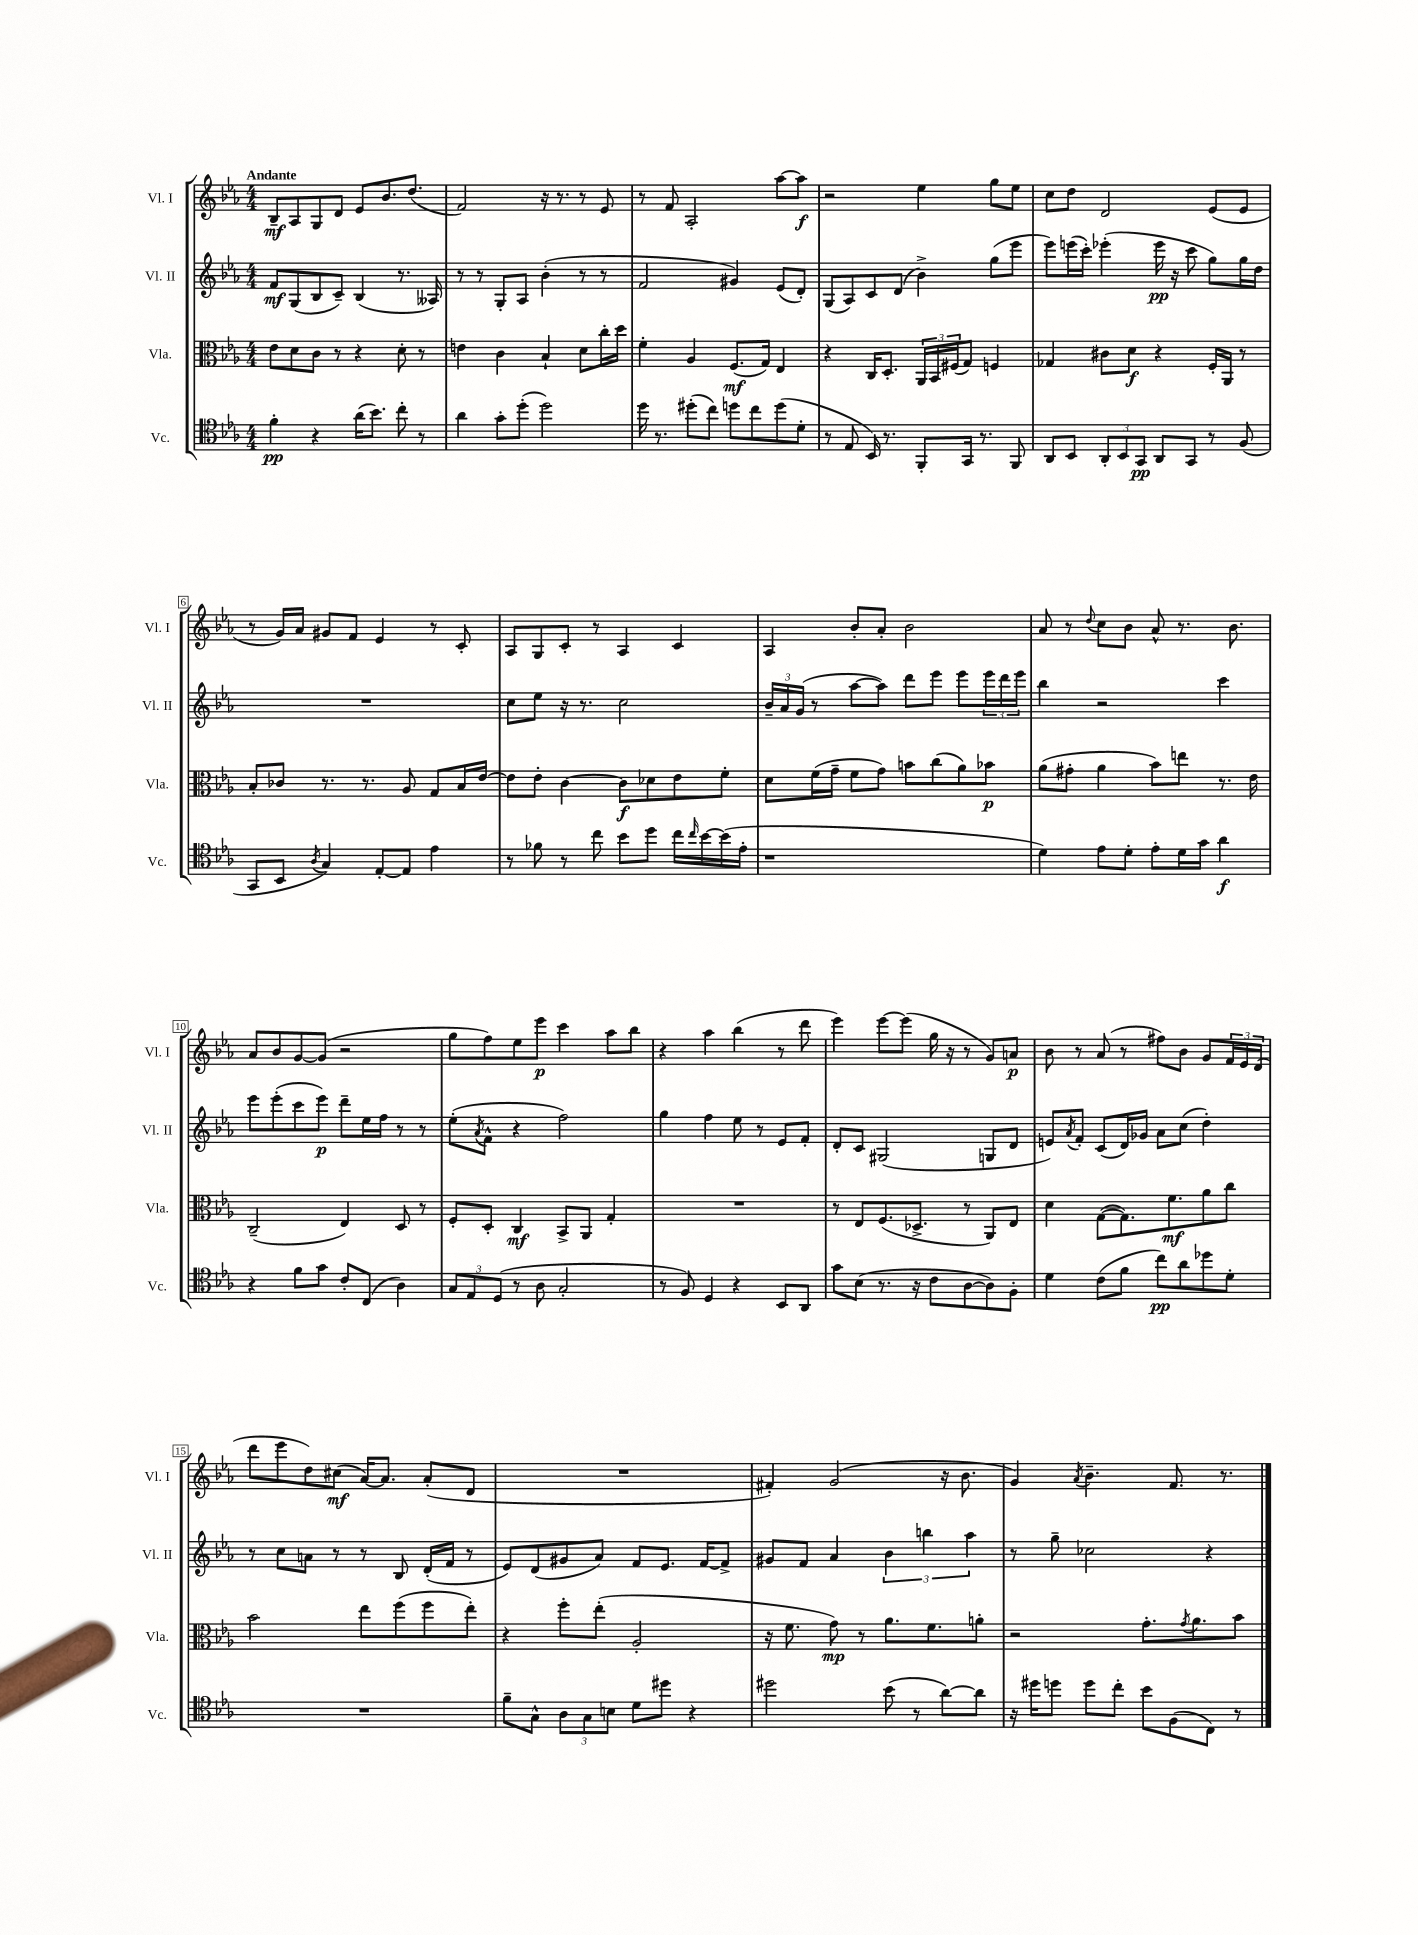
<<
\new StaffGroup <<
\new Staff = "s0" \with { instrumentName = "Vl. I" shortInstrumentName = "Vl. I" } {
    \clef treble \key ees \major \numericTimeSignature \time 4/4 \tempo "Andante"
    bes8--\mf aes8 g8 d'8 ees'8 bes'8. d''8.( |
    f'2) r16 r8. r8 ees'8 |
    r8 f'8 aes2-. aes''8~ aes''8\f |
    r2 ees''4 g''8 ees''8 |
    c''8 d''8 d'2 ees'8( ees'8 |
    r8 g'16) aes'16 gis'8 f'8 ees'4 r8 c'8-. |
    aes8 g8 c'8-. r8 aes4 c'4 |
    aes4 bes'8-. aes'8-. bes'2 |
    aes'8 r8 \appoggiatura { d''8 } c''8 bes'8 aes'8-^ r8. bes'8. |
    aes'8 bes'8 g'8~ g'8( r2 |
    g''8 f''8) ees''8 ees'''8\p c'''4 aes''8 bes''8 |
    r4 aes''4 bes''4( r8 d'''8 |
    ees'''4) ees'''8~ ees'''8( g''16 r16 r8 g'8) a'8\p |
    bes'8 r8 aes'8( r8 fis''8) bes'8 g'8 \tuplet 3/2 { f'16 ees'16 d'16( } |
    d'''8 ees'''8 d''8) cis''8\mf( aes'16~) aes'8. aes'8-.( d'8 |
    R1 |
    fis'4-.) g'2( r16 bes'8. |
    g'4) \acciaccatura { aes'8 } bes'4.-- f'8. r8. \bar "|." |
}
\new Staff = "s1" \with { instrumentName = "Vl. II" shortInstrumentName = "Vl. II" } {
    \clef treble \key ees \major \numericTimeSignature \time 4/4
    f'8\mf g8( bes8 c'8--) bes4( r8. aeses16) |
    r8 r8 g8-. aes8 bes'4-.( r8 r8 |
    f'2 gis'4) ees'8( d'8-.) |
    g8( aes8) c'8 d'8( bes'4->) g''8( ees'''8 |
    ees'''8) e'''16( c'''16-.) ees'''4-.( ees'''16\pp r16 c'''8 g''8) g''16 d''16 |
    R1 |
    c''8 ees''8 r16 r8. c''2 |
    \tuplet 3/2 { bes'16-- aes'16 g'16( } r8 aes''8~ aes''8) d'''8 ees'''8 ees'''8 \tuplet 3/2 { ees'''16 d'''16 ees'''16 } |
    bes''4 r2 c'''4 |
    ees'''8 ees'''8-.( c'''8 ees'''8\p) d'''8-- ees''16 f''16 r8 r8 |
    ees''8-.( \acciaccatura { aes'8 } f'8-^ r4 f''2) |
    g''4 f''4 ees''8 r8 ees'8 f'8-. |
    d'8-. c'8 gis2( g8 d'8 |
    e'8) \acciaccatura { aes'8 } f'8-. c'8( d'16) ges'16 aes'8 c''8( d''4-.) |
    r8 c''8 a'8 r8 r8 bes8 d'16-.( f'16 r8 |
    ees'8) d'8( gis'8 aes'8) f'8 ees'8. f'16~ f'8-> |
    gis'8 f'8 aes'4 \tuplet 3/2 { bes'4 b''4 aes''4 } |
    r8 g''8-- ces''2 r4 \bar "|." |
}
\new Staff = "s2" \with { instrumentName = "Vla." shortInstrumentName = "Vla." } {
    \clef alto \key ees \major \numericTimeSignature \time 4/4
    ees'8 d'8 c'8 r8 r4 d'8-. r8 |
    e'4 c'4 bes4-! d'8 c''16-. d''16 |
    f'4-. aes4 f8.\mf( g16) ees4 |
    r4 c16 d8.-. \tuplet 3/2 { aes,16 bes,16 fis16( } g8) f4 |
    ges4 cis'8 d'8\f r4 f16-. aes,16 r8 |
    bes8-. ces'8 r8. r8. aes8 g8 bes16 ees'16~ |
    ees'8 ees'8-. c'4~ c'8\f des'8 ees'8 f'8-. |
    d'8 f'16( g'16-- f'8 g'8) b'8 c''8( aes'8) bes'8\p |
    aes'8( gis'8-. aes'4 bes'8) e''8 r8. ees'16 |
    c2--( ees4) d8 r8 |
    f8-. d8-. c4\mf bes,8-> aes,8 g4-. |
    R1 |
    r8 ees8 f8.( des8.-> r8 aes,8) ees8 |
    d'4 g8~( g8.) f'8.\mf aes'8 c''8 |
    bes'2 ees''8 f''8( f''8 ees''8-.) |
    r4 f''8-. ees''8-.( aes2-. |
    r16 f'8. g'8\mp) r8 aes'8. f'8. a'8-. |
    r2 g'8.-. \acciaccatura { g'8 } aes'8. bes'8 \bar "|." |
}
\new Staff = "s3" \with { instrumentName = "Vc." shortInstrumentName = "Vc." } {
    \clef tenor \key ees \major \numericTimeSignature \time 4/4
    f'4-.\pp r4 aes'16( bes'8.) c''8-. r8 |
    aes'4 g'8-. d''8-.( d''2) |
    d''16 r8. dis''8-.( c''8) d''8 c''8 d''8( d'8-. |
    r8 ees8 bes,16) r8. f,8-. g,16 r8. f,8 |
    aes,8 bes,8 \tuplet 3/2 { aes,8-. bes,8 g,8\pp } aes,8 g,8 r8 f8( |
    g,8 bes,8 \acciaccatura { aes8 } g4) ees8~-. ees8 ees'4 |
    r8 fes'8 r8 c''8 bes'8 d''8 c''16 \grace { c''16 } bes'16~ bes'16( ees'16-. |
    r1 |
    d'4) ees'8 d'8-. ees'8-. d'16 g'16 aes'4\f |
    r4 f'8 g'8 c'8-. c8( aes4) |
    \tuplet 3/2 { g8 ees8 d8( } r8 aes8 g2-. |
    r8 f8) d4 r4 bes,8 aes,8 |
    g'8 bes8( r8. r16 c'8 aes8~ aes8) f8-. |
    d'4 c'8( f'8 c''8\pp) aes'8 des''8 d'8-. |
    R1 |
    f'8-- g8-^ \tuplet 3/2 { aes8 g8 b8 } d'8 dis''8 r4 |
    dis''2 bes'8( r8 aes'8~) aes'8 |
    r16 dis''16 d''8 d''8 c''8-. bes'8 f8( c8) r8 \bar "|." |
}
>>
>>
\layout { \context { \Score \override BarNumber.stencil = #(make-stencil-boxer 0.1 0.3 ly:text-interface::print) } }
